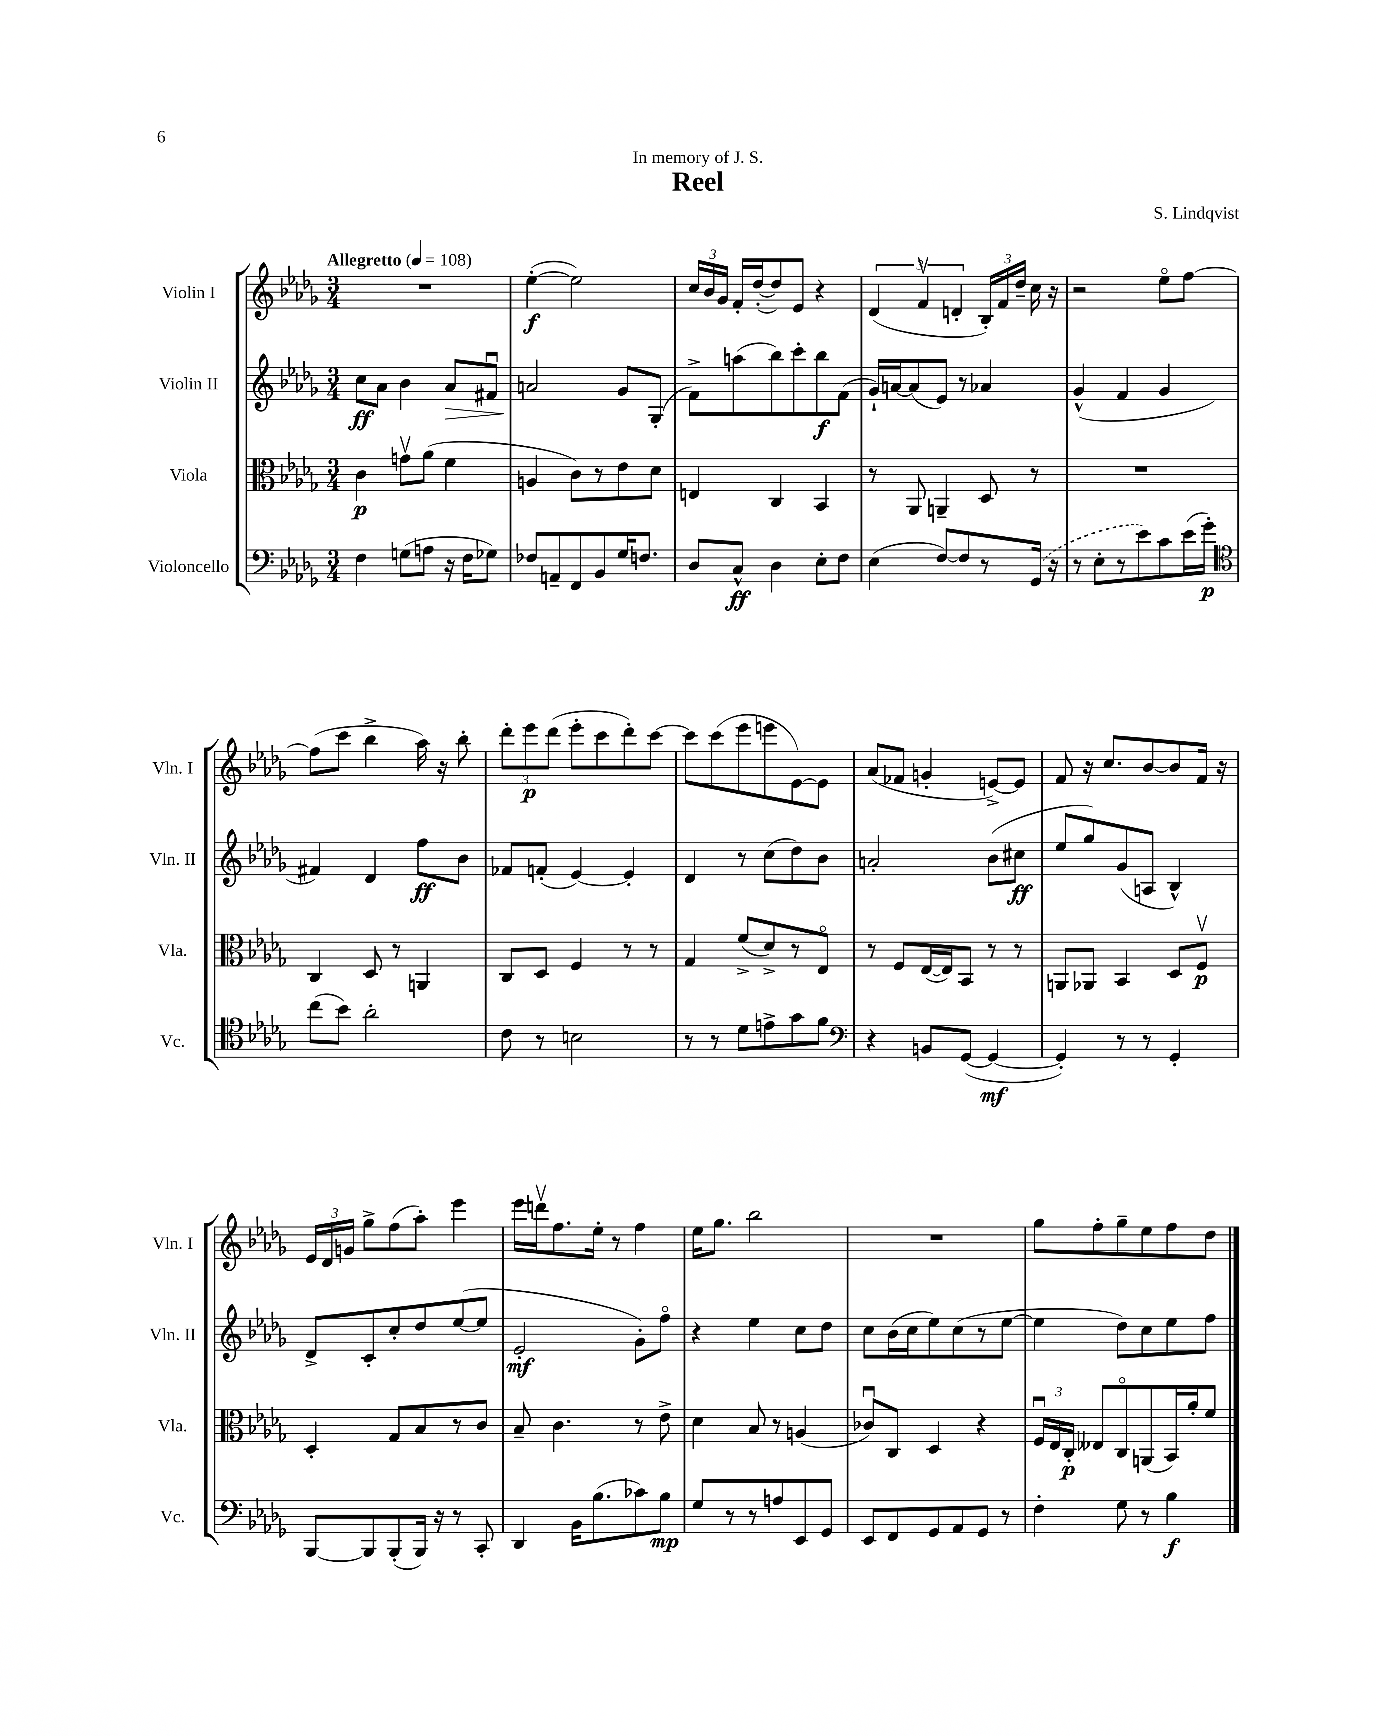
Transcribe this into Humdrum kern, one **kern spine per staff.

**kern	**dynam	**kern	**dynam	**kern	**dynam	**kern	**dynam
*part4	*part4	*part3	*part3	*part2	*part2	*part1	*part1
*staff4	*staff4	*staff3	*staff3	*staff2	*staff2	*staff1	*staff1
*I"Violoncello	*	*I"Viola	*	*I"Violin II	*	*I"Violin I	*
*I'Vc.	*	*I'Vla.	*	*I'Vln. II	*	*I'Vln. I	*
*clefF4	*	*clefC3	*	*clefG2	*	*clefG2	*
*k[b-e-a-d-g-]	*	*k[b-e-a-d-g-]	*	*k[b-e-a-d-g-]	*	*k[b-e-a-d-g-]	*
*M3/4	*	*M3/4	*	*M3/4	*	*M3/4	*
*MM108	*	*MM108	*	*MM108	*	*MM108	*
=1	=1	=1	=1	=1	=1	=1	=1
!	!	!	!	!	!	!LO:TX:a:B:t=Allegretto	!
4F\	.	4c\	p	8cc\L	ff	2.r	.
.	.	.	.	8a-\J	.	.	.
(8Gn\L	.	8gnv\L	.	4b-\	.	.	.
8An\J	.	(8a-\J	.	.	.	.	.
!	!	!	!	!	!LO:HP:b	!	!
16r	.	4f\	.	8a-/L	>	.	.
16F\KL	.	.	.	.	.	.	.
8G-X\J)	.	.	.	8f#Xu/J	.	.	.
=2	=2	=2	=2	=2	=2	=2	=2
8F-X/L	.	4An/	.	2an/	.	([4ee-'\	f
8AAn~/	.	.	.	.	.	.	.
8FF/	.	8c\L)	.	.	.	2ee-\])	.
8BB-/	.	8r	.	.	.	.	.
16G-/K	.	8e-\	.	8g-/L	]	.	.
8.Fn/J	.	.	.	.	.	.	.
.	.	8d-\J	.	(8G-'/J	.	.	.
=3	=3	=3	=3	=3	=3	=3	=3
8D-/L	.	4En/	.	8f^\L)	.	24cc/LL	.
.	.	.	.	.	.	24b-/	.
.	.	.	.	.	.	24g-/JJ	.
8C^^/J	ff	.	.	(8aan\	.	16f'/LL	.
.	.	.	.	.	.	([16dd-'/J	.
4D-\	.	4C/	.	8bb-\)	.	8dd-/])	.
.	.	.	.	8ccc'\	.	8e-/J	.
8E-'\L	.	4BB-/	.	8bb-\	f	4r	.
8F\J	.	.	.	(8f\J	.	.	.
=4	=4	=4	=4	=4	=4	=4	=4
(4E-\	.	8r	.	16g-`/LL)	.	(6d-/	.
.	.	.	.	[16an/J	.	.	.
.	.	8AA-/	.	(8a/]	.	.	.
.	.	.	.	.	.	6fv/	.
[8F/L)	.	4AAn~/	.	8e-/J)	.	.	.
.	.	.	.	.	.	6dn'/	.
8F/]	.	.	.	8r	.	.	.
8r	.	8D-/	.	4a-X/	.	24B-'/LL)	.
.	.	.	.	.	.	24f/	.
.	.	.	.	.	.	24dd-~/JJ	.
(16GG-/Jk	.	8r	.	.	.	16cc\	.
16r	.	.	.	.	.	16r	.
=5	=5	=5	=5	=5	=5	=5	=5
8r	.	2.r	.	(4g-^^/	.	2r	.
8E-'\L	.	.	.	.	.	.	.
8r	.	.	.	4f/	.	.	.
8e-\)	.	.	.	.	.	.	.
8c\	.	.	.	4g-/	.	8ee-\L	.
(16e-\L	.	.	.	.	.	[8ff\J	.
16g-'\JJ)	p	.	.	.	.	.	.
!!LO:LB:g=z
=6	=6	=6	=6	=6	=6	=6	=6
*clefC4	*	*	*	*	*	*	*
(8cc\L	.	4C/	.	4f#X/)	.	(8ff\L]	.
8b-\J)	.	.	.	.	.	8ccc\J	.
2a-'\	.	8D-/	.	4d-/	.	4bb-^\	.
.	.	8r	.	.	.	.	.
.	.	4AAn/	.	8ff\L	ff	16aa-\)	.
.	.	.	.	.	.	16r	.
.	.	.	.	8b-\J	.	8bb-'\	.
=7	=7	=7	=7	=7	=7	=7	=7
8c\	.	8C/L	.	8f-X/L	.	12ddd-'\L	.
.	.	.	.	.	.	12eee-\	p
8r	.	8D-/J	.	(8fn'/J	.	.	.
.	.	.	.	.	.	(12ddd-\J	.
2Bn\	.	4F/	.	[4e-/)	.	8eee-'\L	.
.	.	.	.	.	.	8ccc\	.
.	.	8r	.	4e-'/]	.	8ddd-'\)	.
.	.	8r	.	.	.	[8ccc\J	.
=8	=8	=8	=8	=8	=8	=8	=8
8r	.	4G-/	.	4d-/	.	8ccc\L]	.
8r	.	.	.	.	.	(8ccc\	.
8d-\L	.	(8f^/L	.	8r	.	8eee-\	.
8en^\	.	8d-^/)	.	(8cc\L	.	8eeen\	.
8g-\	.	8r	.	8dd-\)	.	[8e-\)	.
8f\J	.	8E-/J	.	8b-\J	.	8e-\J]	.
=9	=9	=9	=9	=9	=9	=9	=9
*clefF4	*	*	*	*	*	*	*
4r	.	8r	.	2an'/	.	(8a-/L	.
.	.	8F/L	.	.	.	8f-X/J	.
8BBn/L	.	([16E-/L	.	.	.	4gn'/	.
.	.	16E-/J])	.	.	.	.	.
([8GG-/J	.	8BB-/J	.	.	.	.	.
4GG-/_	mf	8r	.	(8b-\L	.	[8en^/L)	.
.	.	8r	.	8cc#X\J	ff	8e/J]	.
=10	=10	=10	=10	=10	=10	=10	=10
4GG-'/])	.	8AAn/L	.	8ee-/L	.	8f/	.
.	.	8AA-X/J	.	8gg-/)	.	16r	.
.	.	.	.	.	.	8.cc/L	.
8r	.	4BB-/	.	(8g-/	.	.	.
8r	.	.	.	8An/J	.	[8b-/	.
4GG-'/	.	8D-/L	.	4B-^^/)	.	8b-/]	.
.	.	8Fv/J	p	.	.	16f/Jk	.
.	.	.	.	.	.	16r	.
!!LO:LB:g=z
=11	=11	=11	=11	=11	=11	=11	=11
[8BBB-/L	.	4D-'/	.	8d-^/L	.	24e-/LL	.
.	.	.	.	.	.	24d-/	.
.	.	.	.	.	.	24gn/JJ	.
8BBB-/]	.	.	.	8c'/	.	8gg-^\L	.
(8BBB-'/	.	8G-/L	.	8cc'/	.	(8ff\	.
16BBB-/Jk)	.	8B-/	.	8dd-/	.	8aa-'\J)	.
16r	.	.	.	.	.	.	.
8r	.	8r	.	([8ee-/	.	4eee-\	.
8CC'/	.	8c/J	.	8ee-/J]	.	.	.
=12	=12	=12	=12	=12	=12	=12	=12
4DD-/	.	8B-~/	.	2e-'/	mf	16eee-\LL	.
.	.	.	.	.	.	16dddnv\J	.
.	.	4.c\	.	.	.	8.ff\	.
16BB-\KL	.	.	.	.	.	.	.
(8.B-\	.	.	.	.	.	16ee-'\Jk	.
.	.	.	.	.	.	8r	.
8c-X\)	.	8r	.	8g-'\L)	.	4ff\	.
8B-\J	mp	8e-^\	.	8ff\J	.	.	.
=13	=13	=13	=13	=13	=13	=13	=13
8G-/L	.	4d-\	.	4r	.	16ee-\KL	.
.	.	.	.	.	.	8.gg-\J	.
8r	.	.	.	.	.	.	.
8r	.	8B-/	.	4ee-\	.	2bb-\	.
8An/	.	8r	.	.	.	.	.
8EE-/	.	(4An/	.	8cc\L	.	.	.
8GG-/J	.	.	.	8dd-\J	.	.	.
=14	=14	=14	=14	=14	=14	=14	=14
8EE-/L	.	8c-Xu/L)	.	8cc\L	.	2.r	.
8FF/	.	8C/J	.	(16b-\L	.	.	.
.	.	.	.	16cc\J	.	.	.
8GG-/	.	4D-/	.	8ee-\)	.	.	.
8AA-/	.	.	.	(8cc\	.	.	.
8GG-/J	.	4r	.	8r	.	.	.
8r	.	.	.	[8ee-\J	.	.	.
=15	=15	=15	=15	=15	=15	=15	=15
4F'\	.	24Fu/LL	.	4ee-\]	.	8gg-\L	.
.	.	24E-/	.	.	.	.	.
.	.	24C'/JJ	p	.	.	.	.
.	.	8E--X/L	.	.	.	8ff'\	.
8G-\	.	8C/	.	8dd-\L)	.	8gg-~\	.
8r	.	(8AAn/	.	8cc\	.	8ee-\	.
4B-\	f	16BB-/L)	.	8ee-\	.	8ff\	.
.	.	16a-'/J	.	.	.	.	.
.	.	8f/J	.	8ff\J	.	8dd-\J	.
==	==	==	==	==	==	==	==
*-	*-	*-	*-	*-	*-	*-	*-
